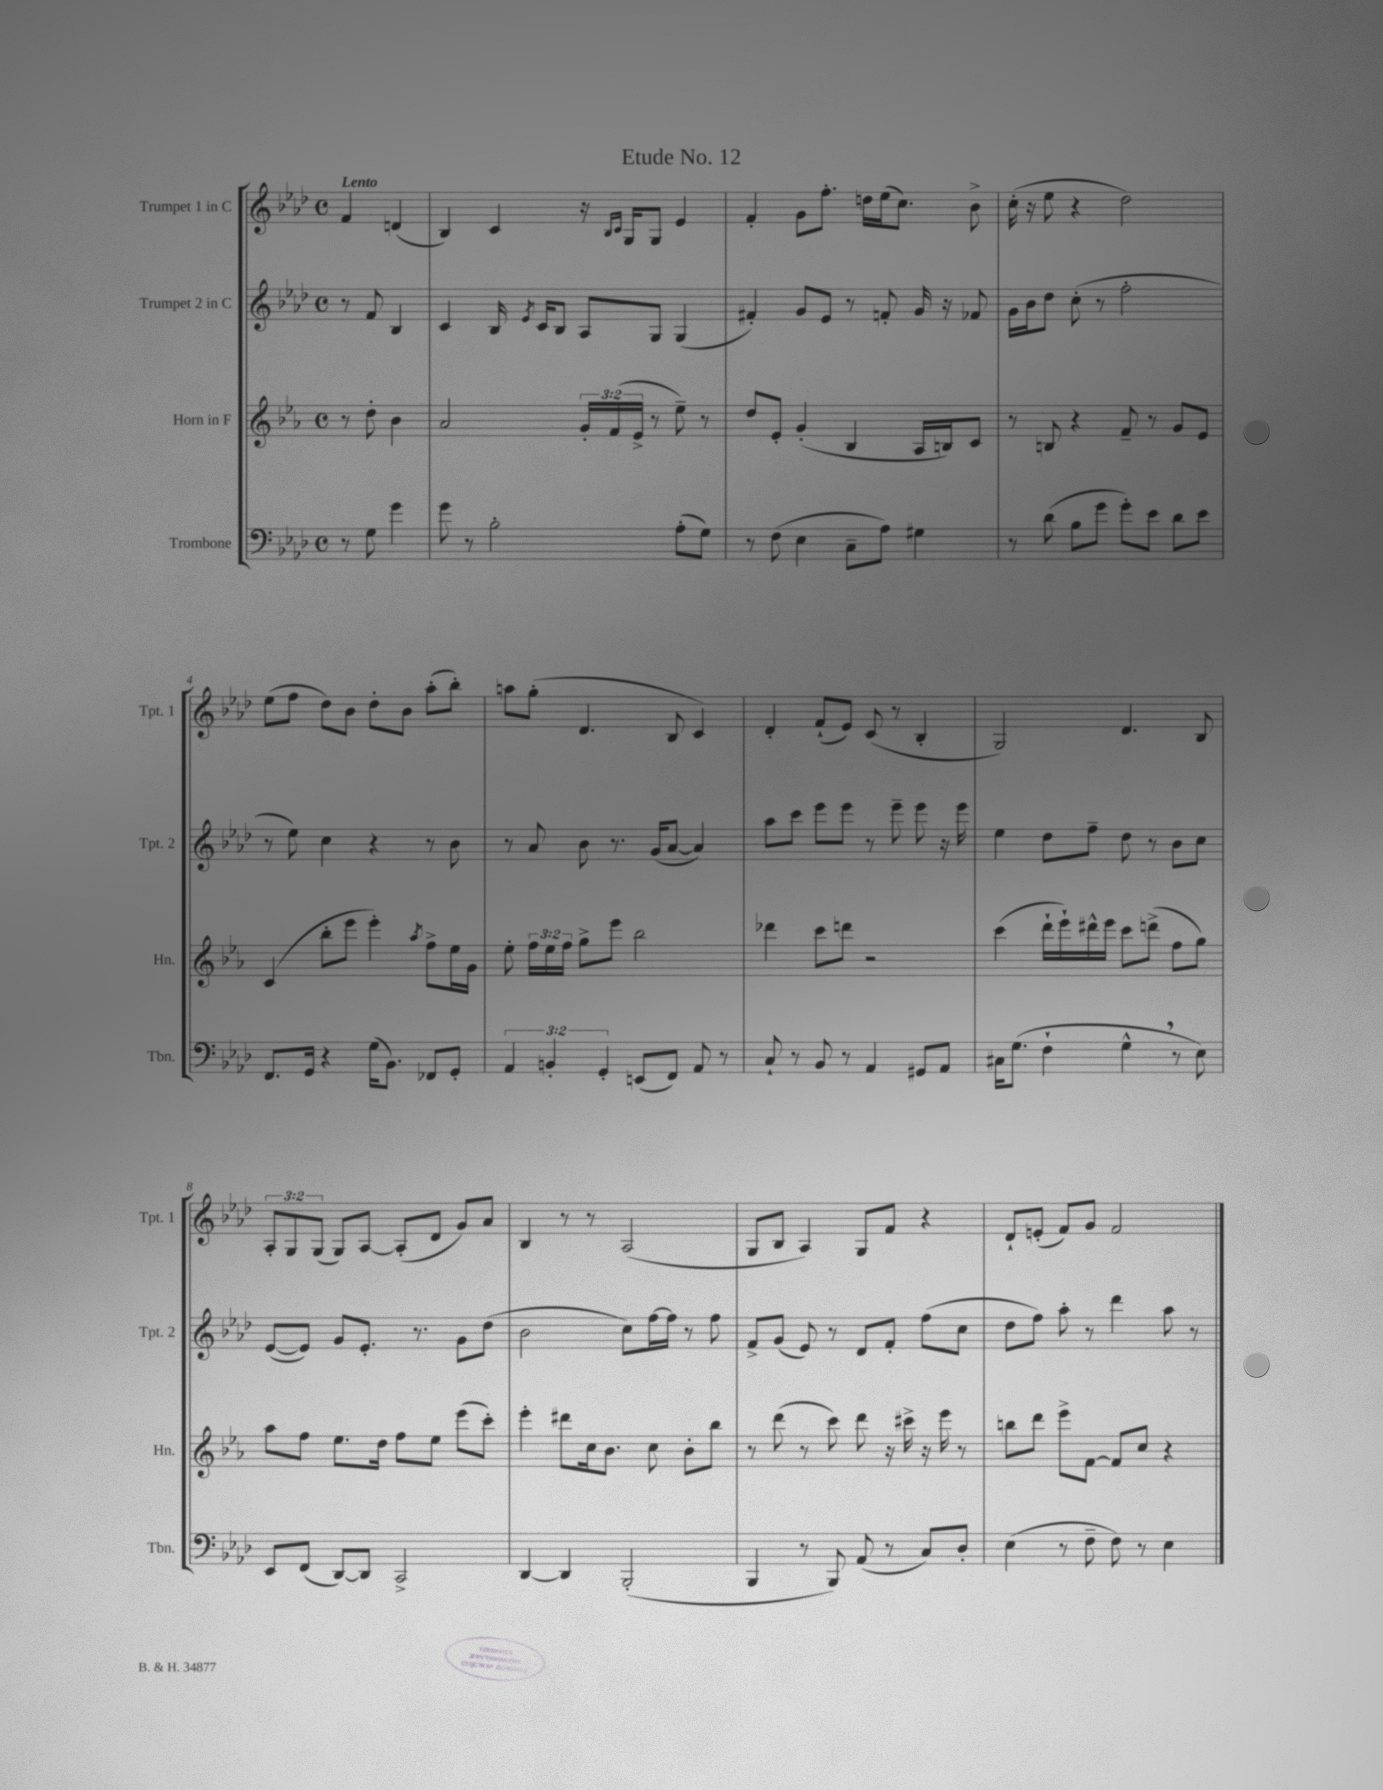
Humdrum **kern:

**kern	**kern	**kern	**kern
*staff4	*staff3	*staff2	*staff1
*clefF4	*clefG2	*clefG2	*clefG2
*k[b-e-a-d-]	*k[b-e-a-]	*k[b-e-a-d-]	*k[b-e-a-d-]
*M4/4	*M4/4	*M4/4	*M4/4
*met(c)	*met(c)	*met(c)	*met(c)
8r	8r	8r	4f/
8G\	8dd'\	8f/	.
4g\	4b-\	4B-/	(4d/
=	=	=	=
8g\	2a-/	4c/	4B-/)
8r	.	.	.
2B-'\	.	16B-/	4c/
.	.	8qe-/	.
.	.	16c/LK	.
.	.	8B-/J	.
.	24g'/LL	8A-/L	16r
.	(24f/	.	.
.	.	.	16qqB-/LL
.	.	.	16qqc/JJ
.	.	.	16G/LK
.	24e-^/JJ	.	.
.	8r	8G/J	8G/J
(8A-'\L	8ee-~\)	(4G/	4e-/
8G\J)	8r	.	.
=	=	=	=
8r	8dd/L	4f#'/)	4f'/
(8F\	8e-'/J	.	.
4E-\	(4g'/	8g/L	8g\L
.	.	8e-/J	8.ff'\J
8C~\L	4B-/	8r	.
.	.	.	16dd\LL
8A-\J)	.	8f'/	(16ee-\J
.	.	.	8.cc\J)
4G#\	16A-/LL	16g/	.
.	16B/J)	16r	.
.	8c/J	8f-/	8b-^\
=	=	=	=
8r	8r	16g\LL	(16cc'\
.	.	16b-\J	16r
(8d-\	8B/	8dd-\J	8ee-\
8B-\L	4r	(8cc'\	4r
8g\J	.	8r	.
8g'\L)	8f~/	2ff'\	2dd-\)
8e-\J	8r	.	.
8d-\L	8g/L	.	.
8e-\J	8e-/J	.	.
=	=	=	=
8.FF/L	(4c/	8r	(8ee-\L
.	.	8ee-\)	8ff\J
16GG/Jk	.	.	.
4r	8bb-'\L	4cc\	8dd-\L)
.	8eee-\J	.	8b-\J
(16G\LK	4eee-'\)	4r	8dd-'\L
8.BB-\J)	.	.	.
.	.	.	8b-\J
.	8qaa-/	.	.
8FF-/L	8ff^\L	8r	(8aa-'\L
8GG'/J	16ee-\L	8b-\	8bb-'\J)
.	16g\JJ	.	.
=	=	=	=
6AA-/	8ee-'\	8r	8aa\L
.	24ff\LL	8a-/	(8gg'\J
6BB'/	24ee-\	.	.
.	24ff\JJ	.	.
.	8gg^\L	8b-\	4.d-/
6GG'/	.	.	.
.	8eee-\J	8.r	.
(8EE/L	2bb-\	.	.
.	.	(16g/LK	.
8FF/J)	.	[8a-/J	8B-/
8AA-/	.	4a-/])	4c/)
8r	.	.	.
=	=	=	=
8C`/	4ddd-\	8aa-\L	4d-'/
8r	.	8ccc\J	.
8BB-/	8ccc\L	8eee-\L	(8f`/L
8r	8ddd\J	8eee-\J	8e-/J)
4AA-/	2r	8r	(8c/
.	.	8eee-~\	8r
8GG#/L	.	8eee-\	4B-'/
8AA-/J	.	16r	.
.	.	16eee-\	.
=	=	=	=
16C#\LK	(4ccc\	4ee-\	2G/)
(8.G\J	.	.	.
4F`\	16ddd`\LL	8dd-\L	.
.	16eee-`\)	.	.
.	16ddd#^^\	8ff~\J	.
.	16eee-\JJ	.	.
4G^^\	8ccc\L	8dd-\	4.d-/
.	(8ddd^\J	8r	.
8r	8ff\L	8b-\L	.
8E-\)	8gg\J)	8cc\J	8B-/
=	=	=	=
8EE-/L	8aa-\L	([8e-/L	12A-'/L
.	.	.	12G/
(8FF/J	8ff\J	8e-/]J)	.
.	.	.	(12G/J
[8DD-/L)	8.ee-\L	8g/L	8G/L)
8DD-/]J	.	8.e-'/J	[8A-/J
.	16dd\Jk	.	.
2CC^/	8ff\L	.	(8A-'/]L
.	.	8.r	.
.	8ee-\J	.	8d-/J
.	(8eee-\L	8g\L	8g/L)
.	8ccc'\J)	(8dd-\J	8a-/J
=	=	=	=
[4DD-/	4eee-'\	2b-\	4B-/
4DD-/]	8ddd#\L	.	8r
.	16cc\k	.	8r
.	8.b-\J	.	.
(2BBB-'/	.	8cc\L)	(2A-/
.	8cc\	[16ff\L	.
.	.	16ff\]JJ	.
.	8b-'\L	8r	.
.	8bb-\J	8ff\	.
=	=	=	=
4BBB-/	8r	8f^/L	8G/L
.	(8ddd\	(8g/J	8B-/J
8r	8r	8e-/)	4A-/)
8BBB-/)	8ccc\)	8r	.
(8AA-/	8ddd\	8d-/L	8G/L
8r	16r	8f'/J	8f/J
.	16ccc#^\	.	.
8C/L)	16r	(8ff\L	4r
.	16eee-\	.	.
8D-'/J	8r	8cc\J	.
=	=	=	=
(4E-\	8bb\L	8dd-\L	8d-`/L
.	8ddd\J	8ff\J)	(8e'/J
8r	8eee-^\L	8aa-'\	8f/L)
8F~\	[8f\J	8r	8g/J
8F\)	8f/]L	4ddd-\	2f/
8r	8cc/J	.	.
4E-\	4r	8aa-\	.
.	.	8r	.
==	==	==	==
*-	*-	*-	*-
